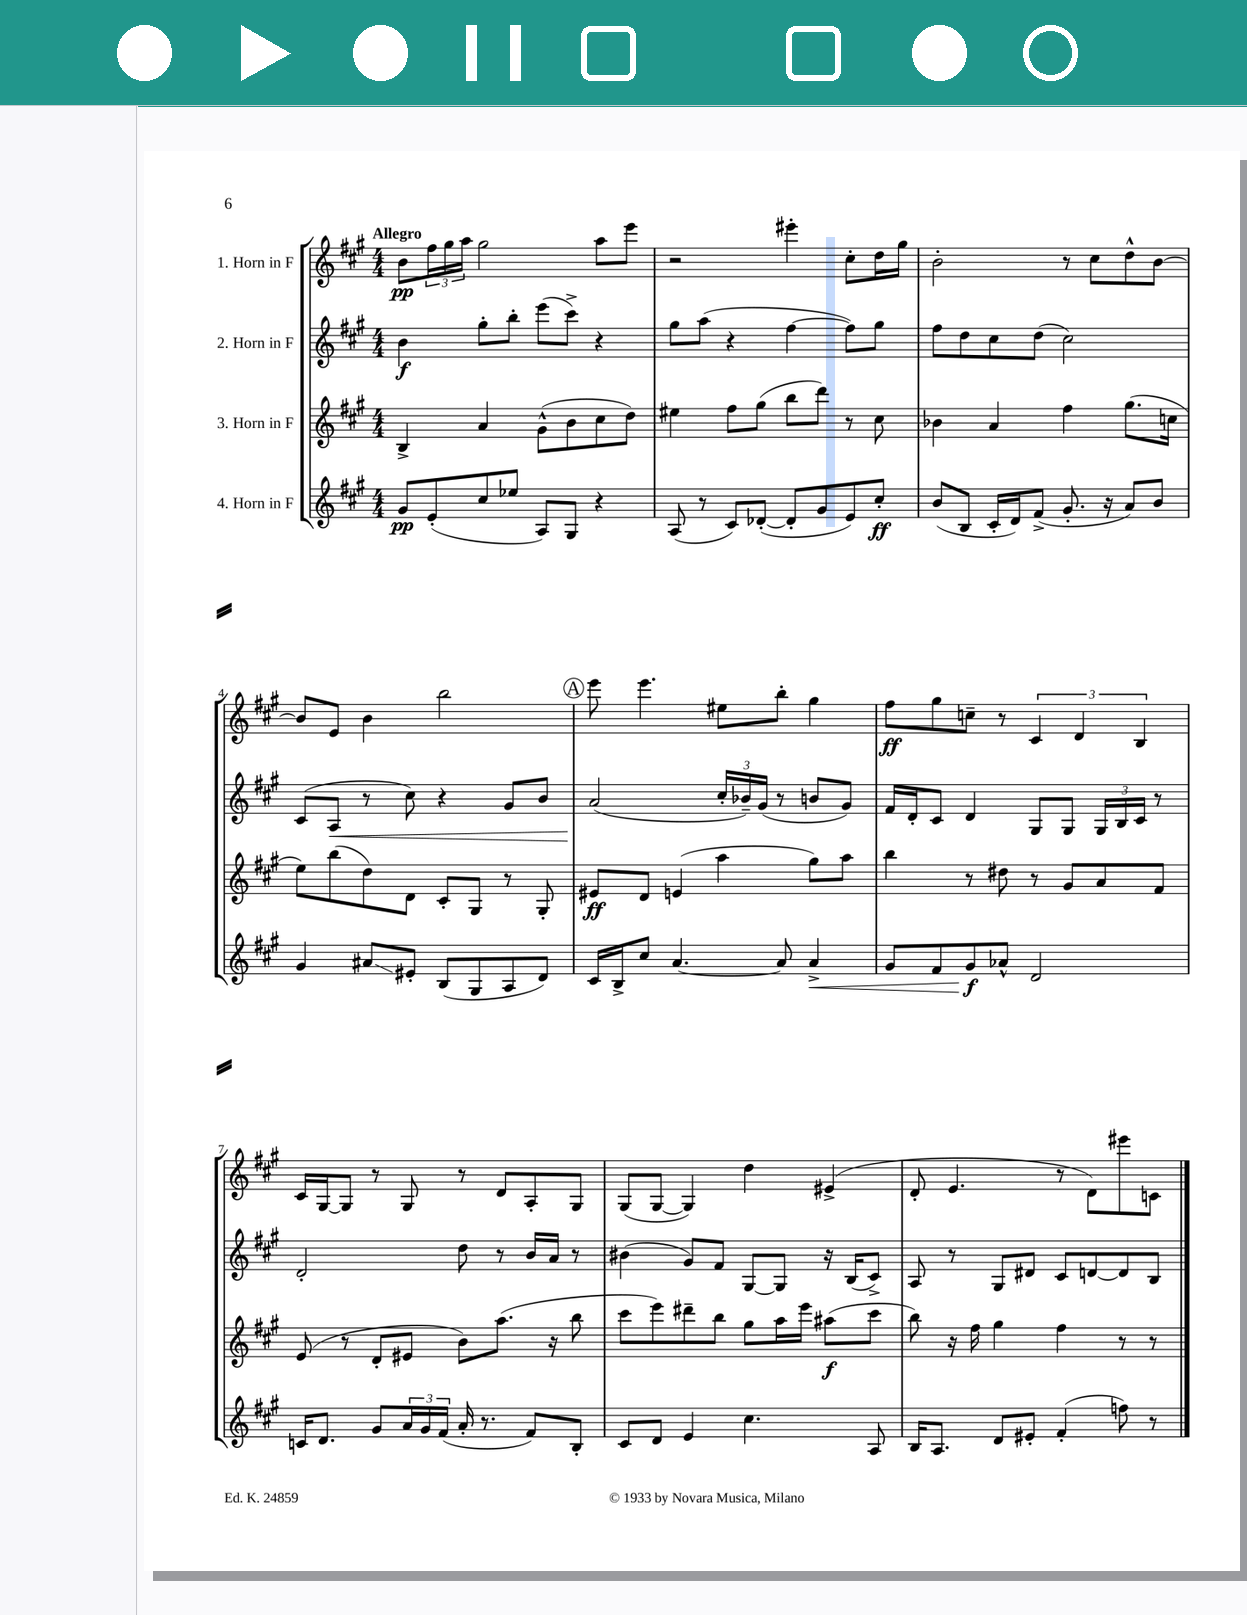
<<
\new StaffGroup <<
\new Staff = "s0" \with { instrumentName = "1. Horn in F" } {
    \clef treble \key a \major \numericTimeSignature \time 4/4 \tempo "Allegro"
    b'8\pp \tuplet 3/2 { fis''16 gis''16 a''16 } gis''2 a''8 e'''8 |
    r2 eis'''4-. cis''8-. d''16 gis''16 |
    b'2-. r8 cis''8 d''8-^ b'8~ |
    b'8 e'8 b'4 b''2 |
    \mark \markup { \circle "A" } e'''8 e'''4. eis''8 b''8-. gis''4 |
    fis''8\ff gis''8 c''8-- r8 \tuplet 3/2 { cis'4 d'4 b4 } |
    cis'16 gis16~ gis8 r8 gis8 r8 d'8 a8-. gis8 |
    gis8( gis8~ gis4) d''4 eis'4->( |
    d'8-. e'4. r8 d'8) eis'''8 c'8 \bar "|." |
}
\new Staff = "s1" \with { instrumentName = "2. Horn in F" } {
    \clef treble \key a \major \numericTimeSignature \time 4/4
    b'4\f gis''8-. b''8-. e'''8( cis'''8->) r4 |
    gis''8 a''8( r4 fis''4~ fis''8) gis''8 |
    fis''8 d''8 cis''8 d''8( cis''2) |
    cis'8( a8\< r8 cis''8) r4 gis'8 b'8 |
    \mark \markup { \circle "A" } a'2\!( \tuplet 3/2 { cis''16-. bes'16--) gis'16( } r8 b'8 gis'8) |
    fis'16 d'16-. cis'8 d'4 gis8 gis8 \tuplet 3/2 { gis16 b16 cis'16 } r8 |
    d'2-. d''8 r8 b'16 a'16 r8 |
    bis'4( gis'8) fis'8 gis8~ gis8 r16 b16( cis'8->) |
    a8 r8 gis8 dis'8 cis'8 d'8~ d'8 b8 \bar "|." |
}
\new Staff = "s2" \with { instrumentName = "3. Horn in F" } {
    \clef treble \key a \major \numericTimeSignature \time 4/4
    b4-> a'4 gis'8-^( b'8 cis''8 d''8) |
    eis''4 fis''8 gis''8( b''8 d'''8) r8 cis''8 |
    bes'4 a'4 fis''4 gis''8.( c''16 |
    e''8) b''8( d''8) d'8 cis'8-. gis8 r8 gis8-. |
    \mark \markup { \circle "A" } eis'8\ff d'8 e'4( a''4 gis''8) a''8 |
    b''4 r8 dis''8 r8 gis'8 a'8 fis'8 |
    e'8( r8 d'8-. eis'8 b'8) a''8.( r16 b''8 |
    cis'''8 e'''8) dis'''8-- b''8 gis''8 a''16 e'''16 ais''8\f( cis'''8 |
    b''8) r16 fis''16 gis''4 fis''4 r8 r8 \bar "|." |
}
\new Staff = "s3" \with { instrumentName = "4. Horn in F" } {
    \clef treble \key a \major \numericTimeSignature \time 4/4
    gis'8\pp e'8-.( cis''8 ees''8 a8) gis8 r4 |
    a8( r8 cis'8) des'8~-.( des'8-. gis'8 e'8) cis''8-.\ff |
    b'8( b8 cis'16-. d'16) fis'8->( gis'8.-. r16 a'8) b'8 |
    gis'4 ais'8\glissando eis'8-. b8( gis8 a8 d'8) |
    \mark \markup { \circle "A" } cis'16 b16-> cis''8 a'4.~ a'8 a'4->\< |
    gis'8 fis'8 gis'8\f\! aes'8-^ d'2 |
    c'16 d'8. gis'8 \tuplet 3/2 { a'16 gis'16 fis'16( } a'16-. r8. fis'8) b8-. |
    cis'8 d'8 e'4 cis''4. a8 |
    b16 a8. d'8 eis'8-. fis'4-.( f''8) r8 \bar "|." |
}
>>
>>
